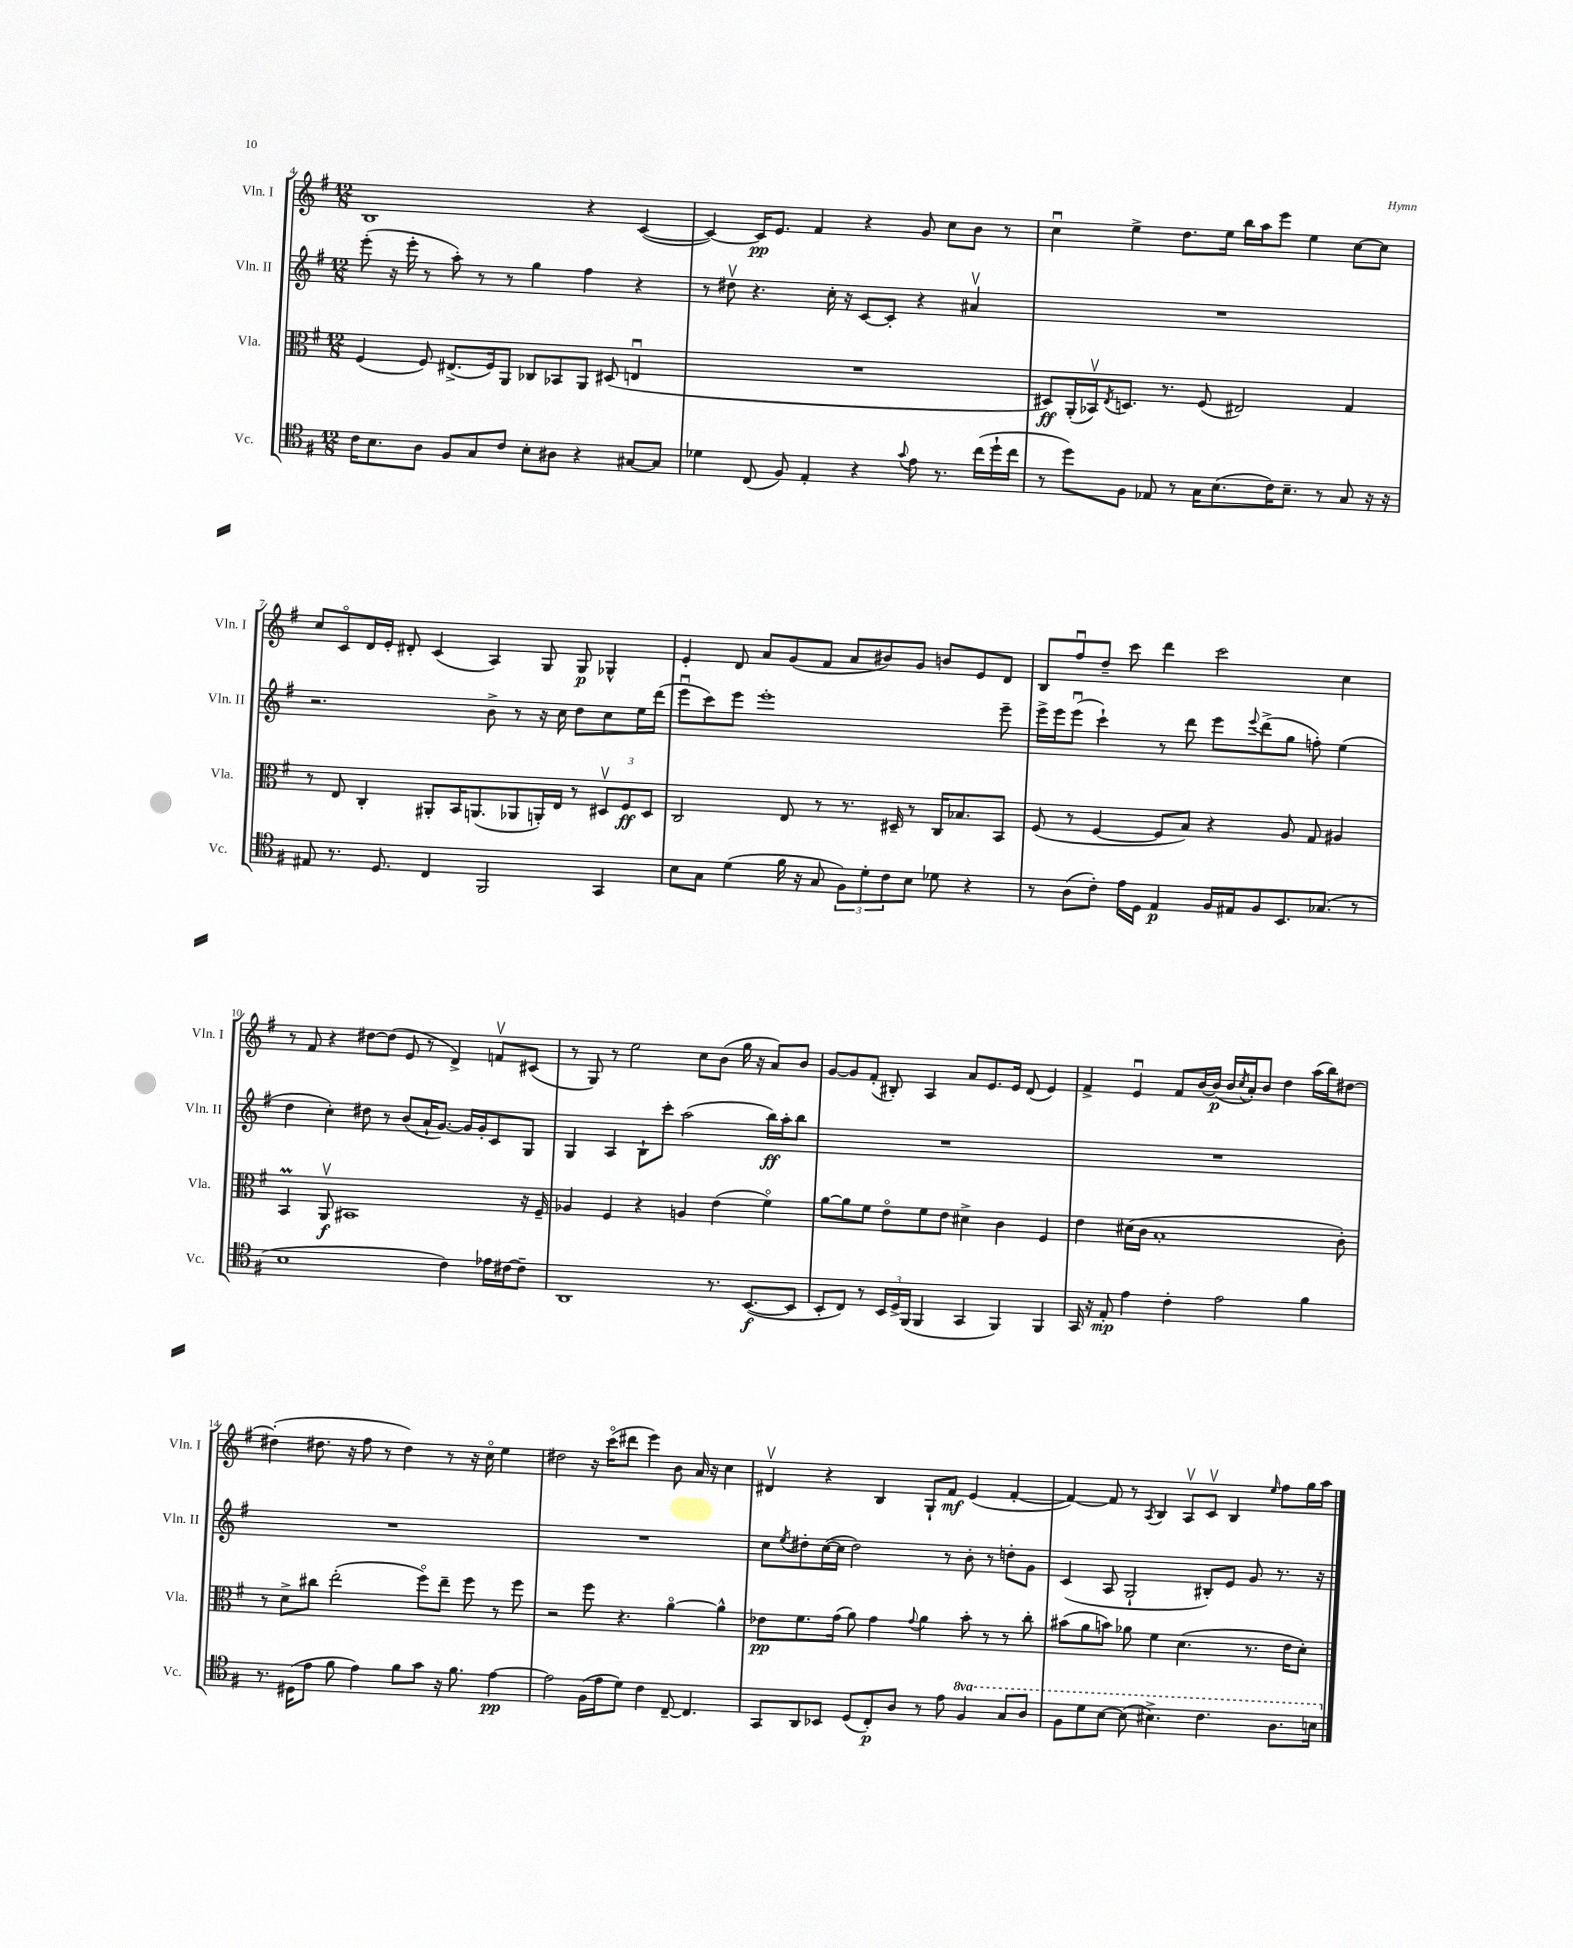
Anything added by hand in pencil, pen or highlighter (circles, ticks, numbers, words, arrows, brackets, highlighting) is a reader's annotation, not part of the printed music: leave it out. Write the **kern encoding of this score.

**kern	**kern	**kern	**kern
*staff4	*staff3	*staff2	*staff1
*clefC4	*clefC3	*clefG2	*clefG2
*k[f#]	*k[f#]	*k[f#]	*k[f#]
*M12/8	*M12/8	*M12/8	*M12/8
16c	(4F#	(8eee'	1B
8.B	.	.	.
.	.	16r	.
.	.	16eee'	.
8A	8F#)	8r	.
8F#	(8.E#^	8aa')	.
8G	.	8r	.
.	16F#)	.	.
8c	8AA	8r	.
8B'	8C-	4gg	.
8A#	8BB-	.	.
4r	8AA	4ff#	4r
.	(8D#	.	.
[8G#	4Eu	4r	([4c
8G#]	.	.	.
=	=	=	=
4d-	1.r	8r	4c_)
.	.	8dd#v	.
(8C	.	4.r	16c]
.	.	.	8.e
8F#)	.	.	.
4E'	.	.	4f#
.	.	16cc'	.
.	.	16r	.
4r	.	[8c	4r
.	.	8c']	.
8qqg	.	.	.
8e	.	4r	8g
8.r	.	.	8cc
.	.	4a#v	8b
(16cc	.	.	.
16dd`	.	.	8r
16cc	.	.	.
=	=	=	=
8r	8D#)	1.r	4ccu
8dd)	(16AA'	.	.
.	16BB-v)	.	.
.	8qE	.	.
8F#	8.D	.	4ee^
8E-	.	.	.
.	8.r	.	.
8r	.	.	8.dd
16G	(8F#	.	.
(8.B	.	.	16ee
.	2E#)	.	16bb
.	.	.	16aa
16c)	.	.	8eee
8.B~	.	.	.
.	.	.	4ee
8r	.	.	.
8G	4G	.	[8cc
16r	.	.	8cc]
16r	.	.	.
=	=	=	=
8E#	8r	2.r	8cc
8.r	8E	.	8co
.	4C'	.	16d
8.D	.	.	16e'
.	.	.	8d#'
4C	8AA#'	.	(4c
.	16BB	.	.
.	(8.AA	.	.
2FF#	.	8b^	4A)
.	8AA-	8r	.
.	16AA')	16r	8G
.	16E	16cc	.
.	8r	8dd	8G
4GG	12D#v	8cc	4G-^^
.	12F#	.	.
.	.	16ee	.
.	12D#	.	.
.	.	(16ddd	.
=	=	=	=
8B	2C	8eeeu	4e'
8G	.	8ccc)	.
(4d	.	8eee	8d
.	.	1eee'	8a
16f#	8E	.	(8g
16r	.	.	.
8G	8r	.	8f#
12F#)	8.r	.	8a
12d'	.	.	.
.	.	.	8b#)
12c	.	.	.
.	16D#~	.	.
8B	8r	.	8g
8d-	16C	.	8b
.	8.B-	.	.
4r	.	.	8e
.	8BB	8eee~	8d
=	=	=	=
8r	(8F#	16eee^	8B
.	.	16eee	.
(8A	8r	(8eeeu	8ff#u
8c')	[4F#	4ccc`)	8dd~
16e	.	.	8ccc
16D	.	.	.
4E	8F#]	8r	4ddd
.	8B)	8ddd	.
16F#	4r	8eee	2ccc
16E#	.	.	.
.	.	8qqeee	.
8F#	.	(8ddd^	.
8.BB	8A	8gg	.
.	8G	8ff')	.
(8.G-	.	.	.
.	4A#	(4ee	4cc
8r	.	.	.
=	=	=	=
1B	4BB	4dd	8r
.	.	.	8f#
.	8AAv	4cc')	4r
.	1BB#	.	.
.	.	8dd#	[8dd#
.	.	8r	(8dd#]
.	.	(8b	8e
.	.	16a`	8r
.	.	[8.g)	.
4c)	.	.	4d^)
.	.	16g]	.
.	.	16g'	.
16e-	.	8c	8fv
[16c#	.	.	.
8c#~]	16r	8G	(8c#
.	16F#~	.	.
=	=	=	=
1AA	4A-	4G	8r
.	.	.	8G)
.	4F#	4A	8r
.	.	.	2ee
.	4r	8B`	.
.	.	8ccc'	.
.	4A	(2aa	.
.	.	.	8cc
8.r	(4e	.	(8b
.	.	.	16gg
([8.BB	.	.	16r
.	4f#o)	16bb)	8a)
.	.	16aa'	.
8BB]	.	8bb	8b
=	=	=	=
8BB'	[8a	1.r	[8g
8C)	8a]	.	8g]
8r	8f#	.	(8f#'
24BB	8eo	.	8B#')
24D^	.	.	.
(24FF#	.	.	.
4FF#	8f#	.	4A
.	8e	.	.
4GG	4d#^	.	8a
.	.	.	8.e
4FF#)	4c	.	.
.	.	.	16e
.	.	.	(8d
4FF#	4F#	.	4e)
=	=	=	=
16GG	4e	1.r	4f#^
16r	.	.	.
8E'	.	.	.
4e	(16d#	.	4eu
.	16c	.	.
.	1B'	.	.
4c'	.	.	8f#
.	.	.	[16b
.	.	.	(16b]
2e	.	.	16b
.	.	.	8qcc
.	.	.	16a')
.	.	.	8b
.	.	.	4dd
4f#	.	.	(16aa
.	.	.	16bb)
.	8c')	.	[8dd#
=	=	=	=
8.r	8r	1.r	(4dd#']
.	8d^	.	.
(16D#	.	.	.
8e	8cc#	.	8.dd#
8f#	(2ee'	.	.
.	.	.	16r
4e)	.	.	8ff#
.	.	.	8r
8f#	.	.	4dd#)
8g	8ff#o)	.	.
16r	8ee~	.	8r
8.f#	.	.	.
.	8ff#	.	16r
.	.	.	16cco
[4e	8r	.	4ee
.	8ff#	.	.
=	=	=	=
2e]	2r	1.r	2dd#
(16F#	8ff#	.	16r
16e	.	.	(16ccco
8d)	4.r	.	8ddd#
4c	.	.	4eee)
[8C~	[4ao	.	8b
4.C]	.	.	16a
.	.	.	16r
.	4a^^]	.	4cc
=	=	=	=
8GG	8e-	8cc	4d#v
.	.	8qee	.
8AA	8.f#	8dd#'	.
8BB-	.	([16cc	4r
.	(16g	16cc]	.
(8D	8a)	2dd#)	.
8C')	4g	.	4B
8A	.	.	.
.	8qqg	.	.
8r	4a	.	8G`
8e	.	8r	8f#
4f#	8b'	8b'	(4e
.	8r	8r	.
8g	8r	8dd'	[4f#'
8a	8cc'	8g	.
=	=	=	=
8f#	(8b#	(4c	4f#_)
8dd	8a	.	.
[8b	8b)	8A	8f#]
(8b]	8a-	2G`	8r
.	.	.	8qA
4.b#^)	4f#	.	4B
.	(4.d	.	8Av
4.cc	.	8B#')	8cv
.	.	8e	4B
.	8.r	8g	.
.	.	.	16qqee
8.a	.	8.r	8ff#
.	16e	.	.
.	8d')	.	16gg
16b	.	16r	16aa
==	==	==	==
*-	*-	*-	*-
